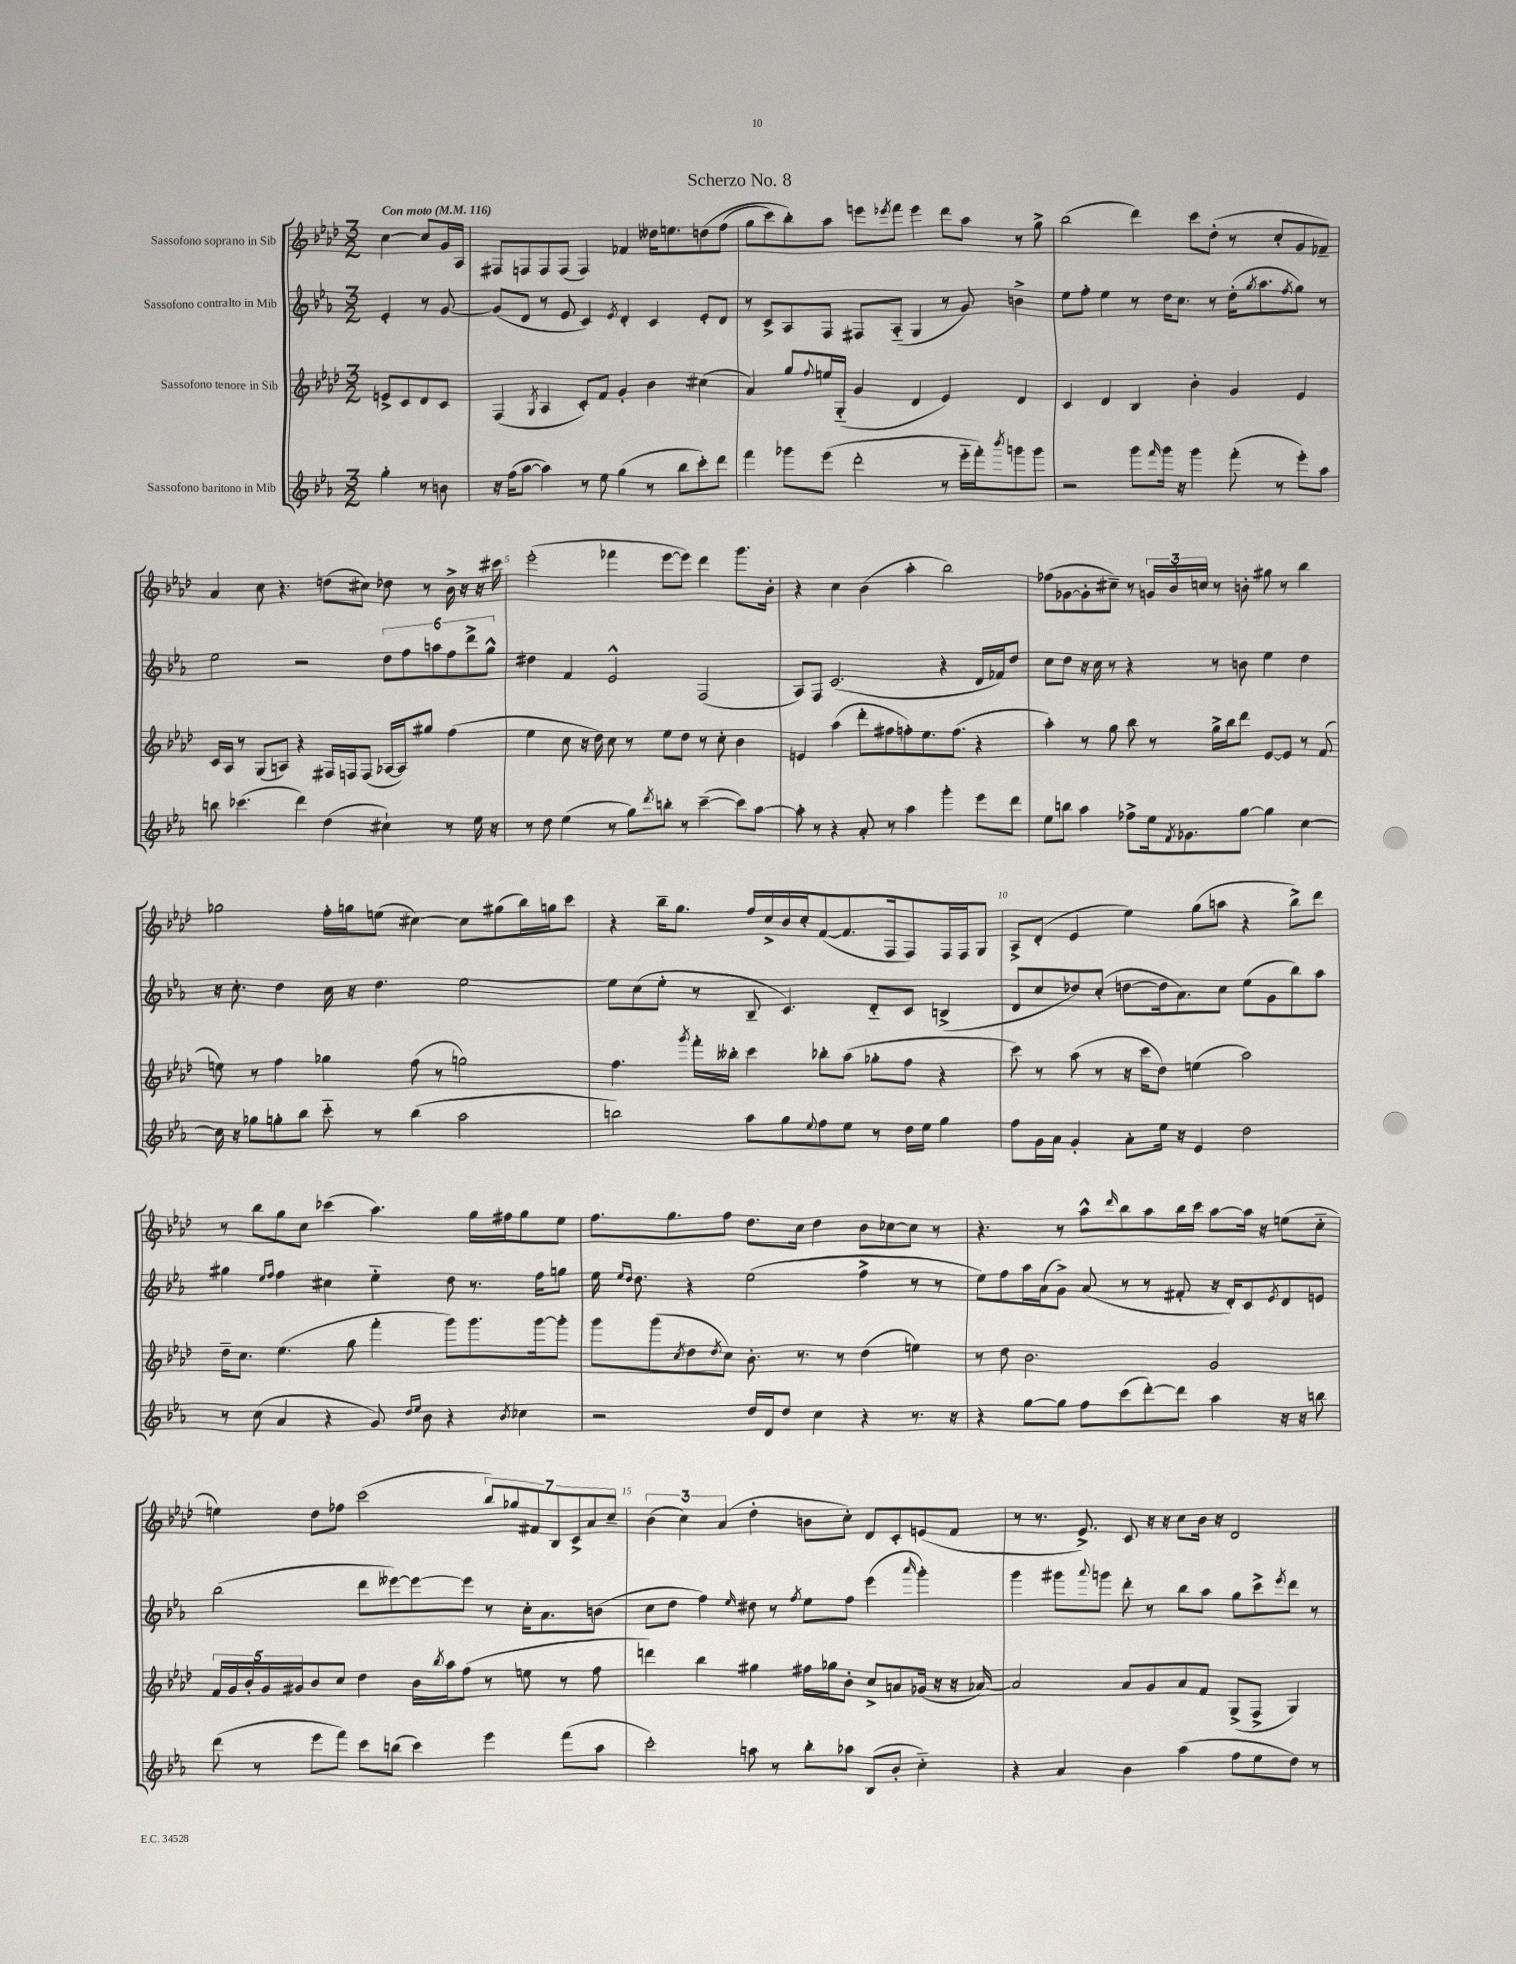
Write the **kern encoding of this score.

**kern	**kern	**kern	**kern
*staff4	*staff3	*staff2	*staff1
*clefG2	*clefG2	*clefG2	*clefG2
*k[b-e-a-]	*k[b-e-a-d-]	*k[b-e-a-]	*k[b-e-a-d-]
*M3/2	*M3/2	*M3/2	*M3/2
*MM116	*MM116	*MM116	*MM116
4gg'	8e^	4e-'	[4cc
.	8c	.	.
8r	8d-	8r	8cc]
8b	8c	[8g	16g
.	.	.	16A-
=	=	=	=
16r	(4F	(8g]	8F#
(16ff	.	.	.
[8aa-	.	8d	8F
.	8qG	.	.
4aa-])	4A-	8r	8F
.	.	8e-	(8F
8r	8c')	4c)	4F)
8ee-	8f	.	.
.	.	8qe-	.
(4gg	4g'	4d'	4f-
8r	4b-	4c	16dd--
.	.	.	8.ee
8bb-	.	.	.
8ccc')	(4cc#	8e-'	&(8dd
8ddd	.	8d	(8ff
=	=	=	=
4fff	4a-)	8r	8gg
.	.	8c^	8ccc)
8ggg-	8gg	8A-	8bb-'&)
.	8qqff	.	.
(8eee-	16ee	8F	8aa-
.	(16G'~	.	.
2ddd'	4g	8F#	8eee
.	.	.	8qeee-
.	.	(8A-'~	8fff
.	4d-	4G	4eee-
8r	4e-)	8r	8ddd-
16eee-'~	.	8g)	8aa-
16fff')	.	.	.
8qbbb-	.	.	.
8ggg	4d-	4b^	8r
8ggg	.	.	8gg^
=	=	=	=
2r	4c	8ee-	(2bb-
.	.	8ff'	.
.	4d-	4ee-	.
8ggg	4B-	8r	4ddd-)
16qqfff	.	.	.
16ggg	.	16dd	.
16r	.	8.cc	.
4ggg	4b-'	.	8ccc
.	.	8r	(8dd-'
(8fff'	4g	(16dd'	8r
.	.	8qgg	.
.	.	8.aa-	.
8r	.	.	8cc'
.	.	8qff	.
8eee-')	4e-	8gg)	8g
8aa-	.	8r	8f-~)
=	=	=	=
8bb	16c	2ee-	4a-
.	16A-	.	.
(4.ccc-	8r	.	.
.	(8G	.	8cc
.	8A)	.	4.r
4ddd)	4r	2r	.
(4dd	16F#	.	(8dd
.	16F	.	.
.	(8F	.	8cc#)
4cc#`)	[16A-	12dd	8dd-
.	16A-])	.	.
.	.	12ff	.
.	8gg#	.	8r
.	.	12aa	.
8r	(4ff	12ff	16b-^
.	.	.	16r
.	.	12ddd^	.
16ee-	.	.	16r
.	.	12gg^^	.
16r	.	.	16ccc#
=	=	=	=
8r	4ee-	4dd#	(2eee-'
8dd	.	.	.
(4ee-	8cc	4f	.
.	16r	.	.
.	16dd-)	.	.
8r	8cc	2e-^^	4fff-
8gg)	8r	.	.
8qddd	.	.	.
8bb'	8ee-	.	[8eee-
8r	8dd-	.	8eee-])
([4ccc~	8r	(2F	4ddd-
.	8cc'	.	.
8ccc])	4b-	.	8.ggg
[8aa-	.	.	.
.	.	.	16b-'
=	=	=	=
8aa-']	4e	8A-)	4r
8r	.	8F	.
4r	(4aa-	(2.c	4cc
8a-'	8ddd-'	.	(4b-
8r	8ff#	.	.
4aa-	8ff')	.	4aa-'
.	8.ee-	.	.
4ggg'	.	4r	2bb-)
.	(8.ff	.	.
8eee-	4r	16d	.
.	.	16f-)	.
8ddd	.	8dd	.
=	=	=	=
8ee-	4aa-')	8cc	(8ff-
8bb	.	8dd	[8g-
4aa-	8r	16r	8g-']
.	.	16cc	.
.	8gg	8r	8cc#~)
8ff-^	8bb-	4r	8r
16ee-	8r	.	24g
.	.	.	24b-
8qf	.	.	.
8.g-	.	.	.
.	.	.	24cc
.	16gg^	8r	8r
.	16bb-	.	.
[8gg	8ddd-	8b	8b'
4gg]	[8e-	4ee-	8gg#
.	8e-]	.	8r
[4cc	8r	4dd	4bb-
.	(8f	.	.
=	=	=	=
16cc]	8ee)	16r	2gg-
16r	.	8.cc'	.
8gg-	8r	.	.
8gg'	4ff	4dd	.
8bb-	.	.	.
8ccc'~	4gg-	16cc	16ff'
.	.	16r	16gg
8r	.	4.dd	(8ee
(4bb-	(8ff	.	[4cc#)
.	8r	.	.
2aa-	2gg)	[2ee-	8cc#]
.	.	.	(8gg#
.	.	.	16bb-)
.	.	.	16gg
.	.	.	8ccc
=	=	=	=
2bb)	4.ff	8ee-]	4r
.	.	(8cc	.
.	.	8ee-'	16bb-~
.	.	.	8.gg
.	8qggg	.	.
.	16fff'	8r	.
.	16bb--'	.	.
8aa-	4ccc	8B-~	16ff
.	.	.	16cc^
8gg	.	4.c)	16b-
.	.	.	16cc'
8qqee-	.	.	.
8ff	8bb-'	.	([8f
8ee-	(8aa-	.	8.f]
8r	8gg-'	8d'~	.
.	.	.	16F
16dd	8ff	8c	8F)
16ee-	.	.	.
4gg	4r	(4B^	16F
.	.	.	16F
.	.	.	8G
=	=	=	=
8ff	8ccc)	8d	8A-^
16g	8r	8cc	(8d-'
16a-	.	.	.
4g'	(8aa-	8dd-)	4e-
.	8r	(8cc'	.
8a-'	16r	[8dd	4ee-)
.	16ccc	.	.
16ee-	8dd-)	16dd]	.
16r	.	8.a-)	.
4e-	(4ee	.	(8gg
.	.	8cc	8aa
2dd	2aa-)	(8ee-	4r
.	.	8g	.
.	.	8bb-)	8bb-^)
.	.	8aa-	8ddd-
=	=	=	=
8r	16dd-~	4gg#	8r
.	8.cc	.	.
(8cc	.	.	8bb-
.	.	16qqee-	.
.	.	16qqff	.
4a-	(4.ee-	4ff	8gg
.	.	.	8cc
4r	.	4cc#	(4ccc-
.	8gg	.	.
8g)	4fff'	4ee-'~	4.aa-)
16qqdd	.	.	.
16qqee-	.	.	.
8b-	.	.	.
4r	8ggg)	8dd	.
.	8.ggg	8.r	16gg
.	.	.	16ff#
8qb-	.	.	.
4cc-	.	.	8gg
.	[16ggg	16ff	.
.	8ggg']	8gg	8ee-
=	=	=	=
2r	8ggg	16ee-	8.ff
.	.	16qqee-	.
.	.	16qqdd	.
.	.	8.dd	.
.	(8ggg	.	.
.	.	.	8.gg
.	8qcc	.	.
.	8dd-	4r	.
.	8qdd-	.	.
.	8cc)	.	8ff
16dd	8.b-'	(2ee-	8.dd-
16d	.	.	.
8dd	.	.	.
.	8.r	.	16cc
4cc	.	.	4dd-
.	8r	.	.
4r	(4dd-	4ff^	8b-
.	.	.	[8cc-
8.r	4ee)	8r	8cc-]
.	.	8r	8r
16r	.	.	.
=	=	=	=
4r	8r	8ee-)	4.r
.	8dd-	8ff	.
[8gg	2.b-	16aa-	.
.	.	(16a-	.
8gg]	.	8g^)	8r
8ff	.	(8a-	8aa-^^
.	.	.	16qqddd-
(8ccc	.	8r	8bb-
[8ddd')	.	8r	8aa-
8ddd]	.	8f#'	16bb-
.	.	.	16ccc
4aa-	2g	16r	[8aa-
.	.	16d')	.
.	.	8c	16aa-]
.	.	.	16r
.	.	8qe-	.
16r	.	8d	(8ee
16r	.	.	.
8bb	.	8e	8cc'~
=	=	=	=
(8ddd	20f	(2bb-	4ee)
.	20g	.	.
.	20b-'	.	.
8r	.	.	.
.	20g	.	.
.	20g#	.	.
8eee-	8b-	.	8dd-
8fff)	8cc	.	8ff-
8ccc	4dd-	8ddd	(2ccc
(8bb	.	[8eee--)	.
4ccc)	16b-	8eee--_	.
.	8qbb-	.	.
.	16aa-	.	.
.	(8ff	8eee--]	.
4eee-	8r	8r	14bb-)
.	.	.	14gg-
.	8ee	16cc'	.
.	.	.	14f#
.	.	8.a-	.
.	.	.	14B-
(8fff	8r	.	.
.	.	.	14c^
.	.	.	14a-
8aa-	8ff	(8b	.
.	.	.	14cc~
=	=	=	=
2ccc')	4ddd)	8cc	(6b-
.	.	8dd	.
.	.	.	6cc)
.	4bb-	4ff)	.
.	.	.	(6a-
.	.	16qqee-	.
8aa	4gg#	8dd#	4dd-'
8r	.	8r	.
.	.	8qff	.
8bb-'	16ff#	8ee-	8b
.	16gg-	.	.
8aa-	8b-'	8ff	8cc')
(8B-	8cc^	(4eee-	8d-
8b-'	8a	.	8c'
.	.	16qqaaa-	.
4cc'~)	(16g-	4ggg')	(8e
.	16r	.	.
.	16r	.	8f
.	[16a-)	.	.
=	=	=	=
4r	2a-]	4ggg	8r
.	.	.	8.r
4a-	.	8ggg#	.
.	.	.	8.e-^)
.	.	8qqaaa-	.
.	.	8ggg	.
4b-	8a-	8ddd'	8c
.	8g	8r	16r
.	.	.	16r
(4aa-	8a-	8bb-	8cc
.	8f	8aa-	16b-
.	.	.	16r
8ff	(8G^	8gg	2d-
8ee-	8F^	8ccc^	.
.	.	8qeee-	.
8dd)	4G)	8ddd	.
8r	.	8r	.
==	==	==	==
*-	*-	*-	*-
